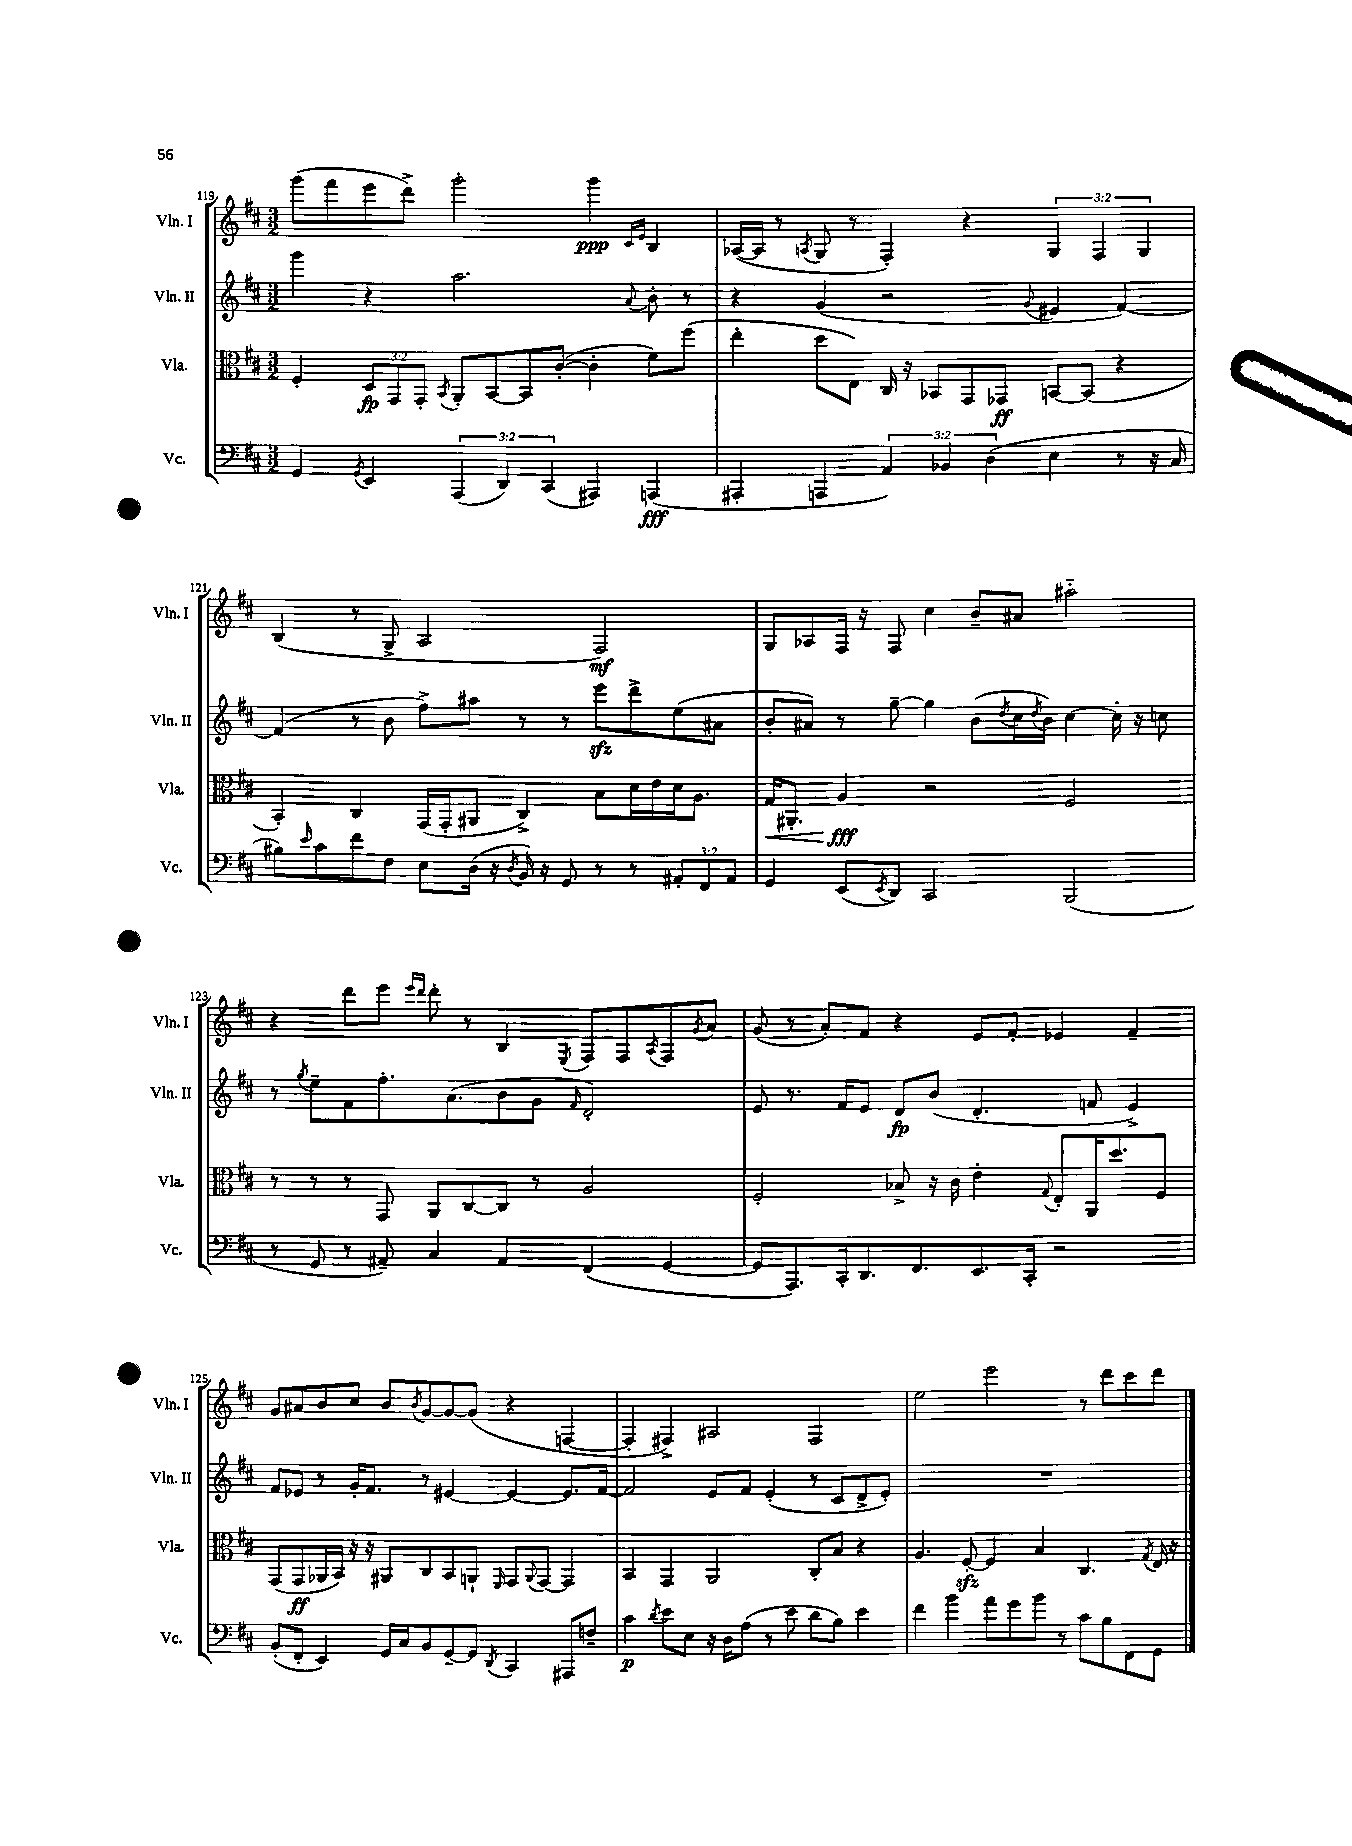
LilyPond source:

<<
\new StaffGroup <<
\new Staff = "s0" \with { instrumentName = "Vln. I" shortInstrumentName = "Vln. I" } {
    \clef treble \key d \major \numericTimeSignature \time 3/2 \override Staff.TupletNumber.text = #tuplet-number::calc-fraction-text
    g'''8( fis'''8 e'''8 d'''8->) g'''2-. g'''4\ppp \grace { cis'16 e'16 } b4 |
    aes16~( aes16 r8 \acciaccatura { a8 } g8 r8 fis4-.) r4 \tuplet 3/2 { g4 fis4 g4 } |
    b4( r8 g8-> a2 fis2\mf) |
    g8 aes8 fis16 r16 fis8 cis''4 b'8-- ais'8 ais''2-_ |
    r4 d'''8 e'''8 \grace { e'''16 d'''16 } d'''8-. r8 b4 \acciaccatura { e8 } fis8 fis8 \acciaccatura { a8 } fis8 \acciaccatura { g'8 } a'8 |
    g'8( r8 a'8-.) fis'8 r4 e'8 fis'8-. ees'4 fis'4-- |
    g'8 ais'8 b'8 cis''8 b'8 \acciaccatura { b'8 } g'8~ g'8~ g'8( r4 f4~ |
    f4-. fis4->) ais2 fis2 |
    e''2 e'''2 r8 d'''8 cis'''8 d'''8 \bar "|." |
}
\new Staff = "s1" \with { instrumentName = "Vln. II" shortInstrumentName = "Vln. II" } {
    \clef treble \key d \major \numericTimeSignature \time 3/2
    g'''4 r4 a''2. \appoggiatura { a'8 } b'8-. r8 |
    r4 g'4( r2 \appoggiatura { g'8 } eis'4 fis'4~) |
    fis'4( r8 b'8 fis''8->) ais''8 r8 r8 e'''8\sfz d'''8-> e''8( ais'8 |
    b'8-. ais'8) r8 g''8~-- g''4 b'8( \acciaccatura { d''8 } cis''16 \acciaccatura { d''8 } b'16) cis''4~ cis''16-. r16 c''8 |
    r8 \acciaccatura { g''8 } e''8-- fis'8 fis''8.-. a'8.( b'8 g'8 \grace { fis'16 } d'2-.) |
    e'8 r8. fis'16 e'8 d'8\fp b'8( d'4.-. f'8 e'4->) |
    fis'8 ees'8 r8 g'16-. fis'8. r8 eis'4~ eis'4~ eis'8. fis'16~ |
    fis'2 e'8 fis'8 e'4-.( r8 cis'8 d'8-> e'8-.) |
    R1. \bar "|." |
}
\new Staff = "s2" \with { instrumentName = "Vla." shortInstrumentName = "Vla." } {
    \clef alto \key d \major \numericTimeSignature \time 3/2 \override Staff.TupletNumber.text = #tuplet-number::calc-fraction-text
    fis4-. \tuplet 3/2 { d8\fp g,8 g,8-. } \acciaccatura { b,8 } a,8-. b,8~ b,8 cis'8~-.( cis'4-. fis'8) fis''8( |
    e''4-. d''8 e8) cis16 r16 bes,8 g,8 ges,8\ff b,8~ b,8( r4 |
    b,4-.) cis4 g,16( g,16-. ais,8 cis4->) b8 d'16 e'16 d'16 a8. |
    g16\< ais,8.-. a4\fff\! r2 fis2 |
    r8 r8 r8 g,8 a,8 cis8~ cis8 r8 a2 |
    fis2-. bes8-> r16 cis'16 e'4-. \appoggiatura { g8 } e8-. a,16 d''8. fis8 |
    g,8( g,8\ff aes,16 b,16) r16 r16 ais,8 cis8 b,8 a,8-! \grace { fis,16 } g,8 \appoggiatura { a,8 } g,8~ g,4 |
    b,4 g,4 a,2 cis8-. b8 r4 |
    a4. fis8~-.\sfz fis4 b4 cis4. \acciaccatura { g8 } e16 r16 \bar "|." |
}
\new Staff = "s3" \with { instrumentName = "Vc." shortInstrumentName = "Vc." } {
    \clef bass \key d \major \numericTimeSignature \time 3/2 \override Staff.TupletNumber.text = #tuplet-number::calc-fraction-text
    g,4 \acciaccatura { g,8 } e,4 \tuplet 3/2 { a,,4( d,4) cis,4( } ais,,4) a,,4\fff( |
    ais,,4-. a,,4 \tuplet 3/2 { a,4) bes,4 d4( } e4 r8 r16 cis16 |
    bis8) \grace { e'16 } cis'8 fis'8 fis8 e8 d16( r16 \acciaccatura { d8 } b,16) r16 g,8 r8 r8 \tuplet 3/2 { ais,8-. fis,8 ais,8 } |
    g,4 e,8( \acciaccatura { e,8 } d,8) cis,2 b,,2( |
    r8 g,8 r8 ais,8--) cis4 ais,4 fis,4( g,4~ |
    g,8 a,,8.) cis,16-. d,8. fis,8. e,8. cis,16-. r2 |
    b,8-.( fis,8-. e,4) g,16 cis16 b,8 g,8~-- g,8 \acciaccatura { d,8 } cis,4 ais,,8 f8-- |
    cis'4\p \acciaccatura { d'8 } e'8 e8 r16 d16 a8( r8 e'8 d'8 b8) e'4 |
    fis'4 b'4 a'8 g'8 b'8 r8 cis'8 b8 fis,8 g,8 \bar "|." |
}
>>
>>
\layout { \context { \Score currentBarNumber = #119 } }
